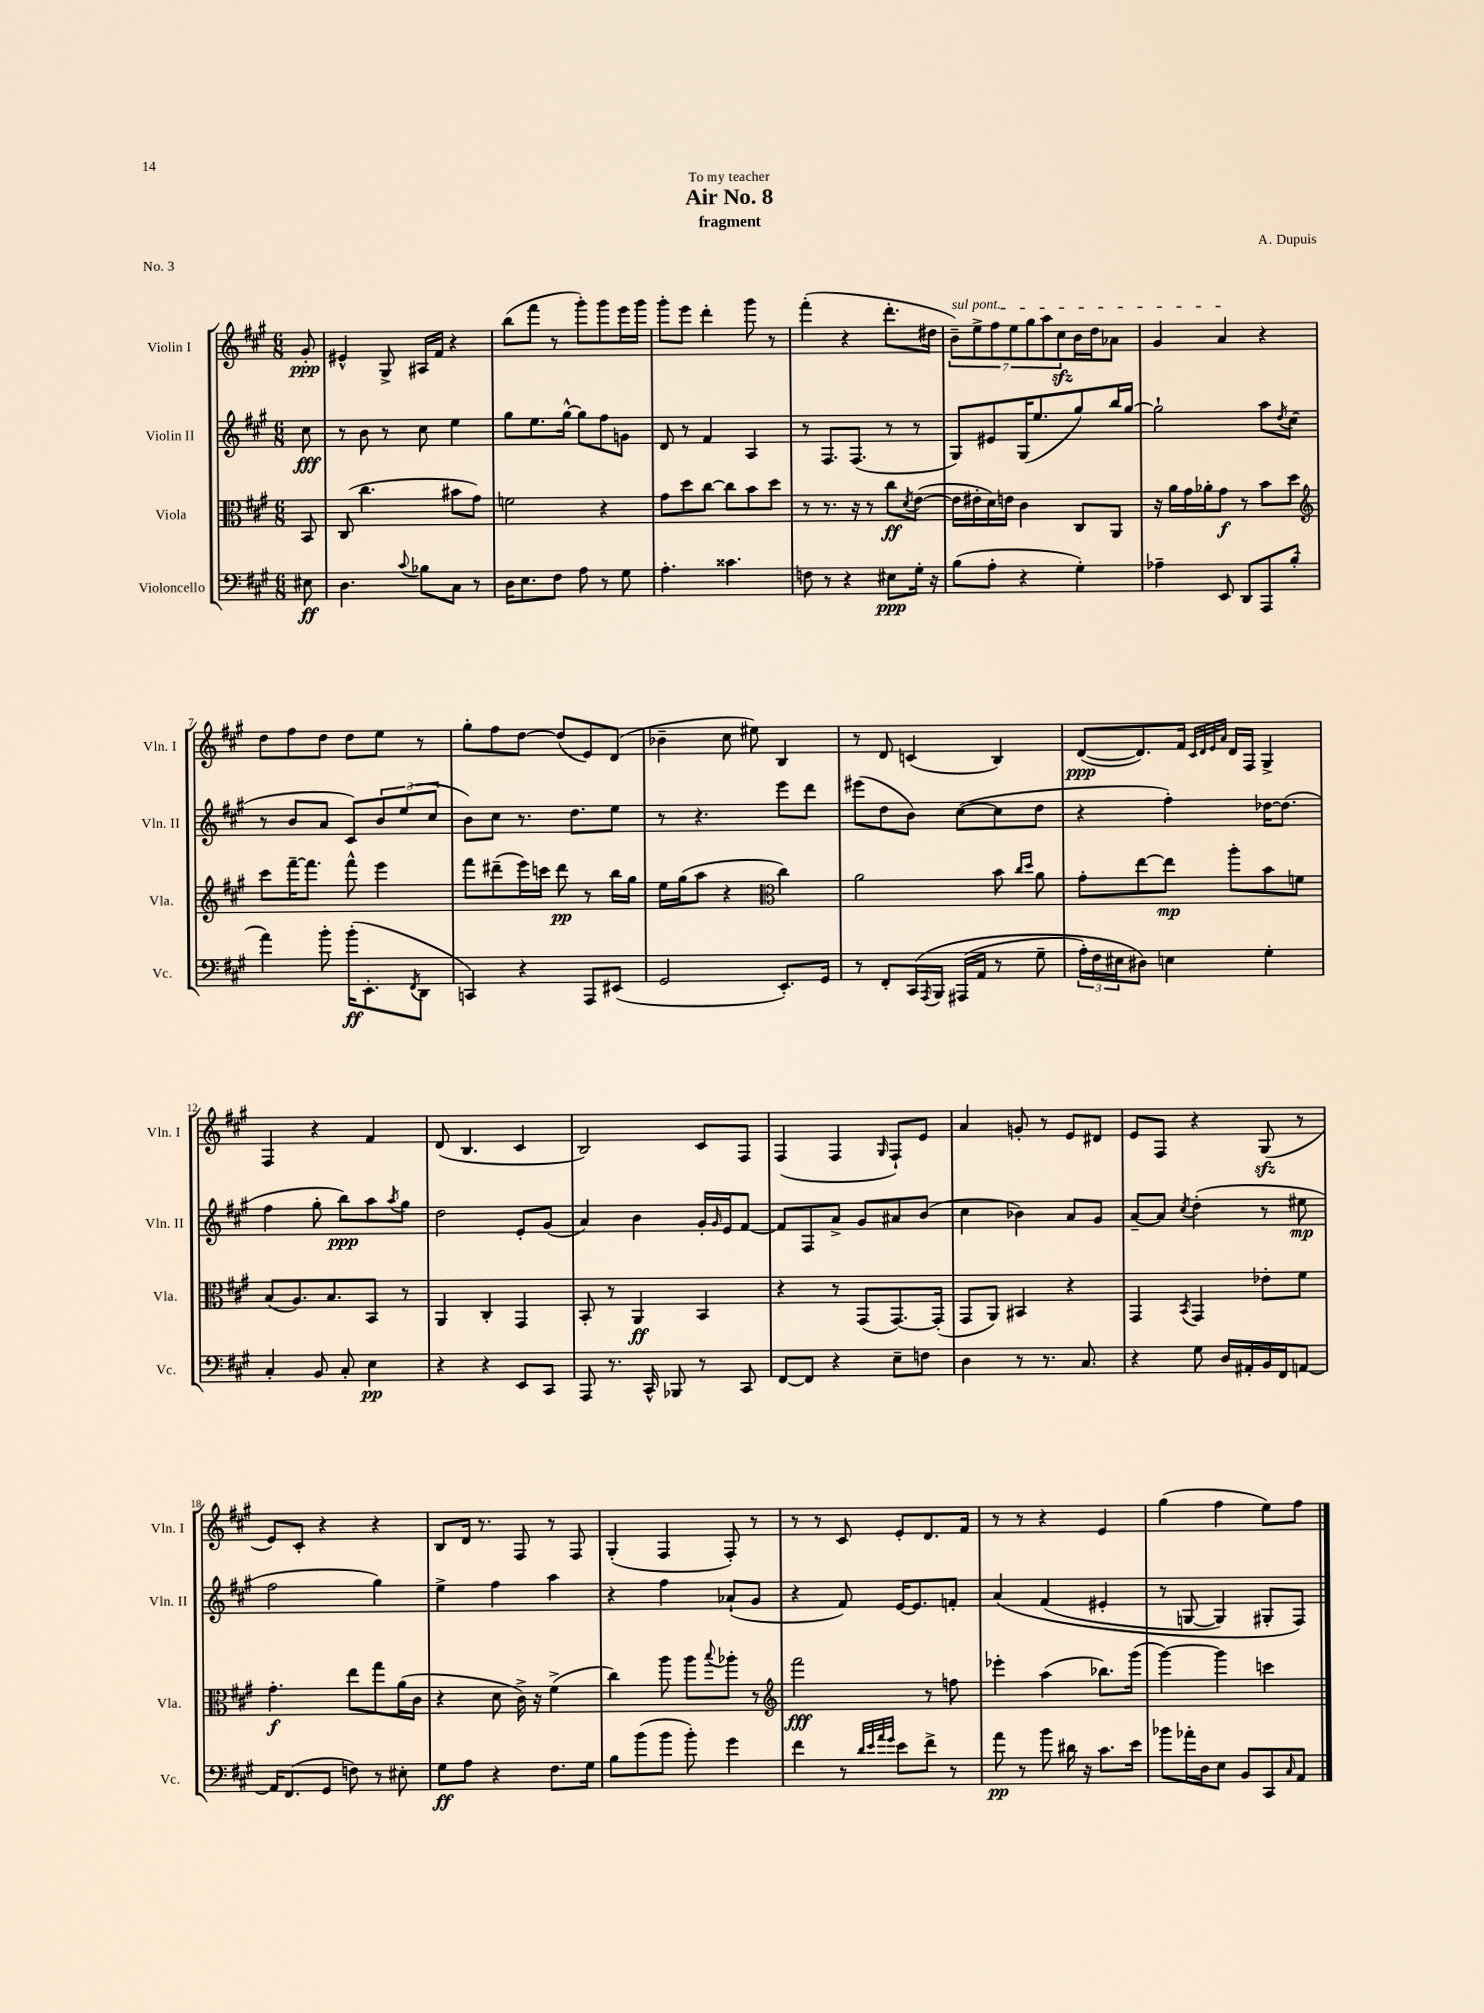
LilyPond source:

\header { title = "Air No. 8" composer = "A. Dupuis" subtitle = "fragment" dedication = "To my teacher" piece = "No. 3" }
<<
\new StaffGroup <<
\new Staff = "s0" \with { instrumentName = "Violin I" shortInstrumentName = "Vln. I" } {
    \clef treble \key a \major \numericTimeSignature \time 6/8 \partial 8
    gis'8-.\ppp |
    eis'4-^ gis8-> ais16 fis'16 r4 |
    b''8( fis'''8 r8 gis'''8-.) gis'''8 e'''16 gis'''16 |
    gis'''8-. e'''8 d'''4-. gis'''8 r8 |
    fis'''4-.( r4 d'''8.-. dis''16 |
    \tuplet 7/4 { \once \override TextSpanner.bound-details.left.text = \markup { \italic "sul pont." } b'8--\startTextSpan) e''8-> fis''8 e''8 gis''8 a''8 cis''8\sfz } b'16 d''16 aes'8 |
    gis'4 a'4\stopTextSpan r4 |
    d''8 fis''8 d''8 d''8 e''8 r8 |
    gis''8-. fis''8 d''8~ d''8( e'8) d'8( |
    bes'4-- cis''8 eis''8) b4 |
    r8 d'8 c'4( b4) |
    d'8~\ppp( d'8.) fis'16 \grace { cis'32 d'32 e'32 a'32 } d'16 fis16 gis4-> |
    fis4 r4 fis'4 |
    d'8( b4. cis'4 |
    b2) cis'8 fis8 |
    fis4( fis4 \grace { gis16 } fis8-!) e'8 |
    a'4 g'8-. r8 e'8 dis'8 |
    e'8 fis8 r4 gis8\sfz( r8 |
    e'8) cis'8-. r4 r4 |
    b8 d'16 r8. fis8 r8 fis8 |
    gis4-.( fis4 fis8-.) r8 |
    r8 r8 cis'8 e'8-. d'8. fis'16 |
    r8 r8 r4 e'4 |
    gis''4( fis''4 e''8) fis''8 \bar "|." |
}
\new Staff = "s1" \with { instrumentName = "Violin II" shortInstrumentName = "Vln. II" } {
    \clef treble \key a \major \numericTimeSignature \time 6/8 \partial 8
    cis''8\fff |
    r8 b'8 r8 cis''8 e''4 |
    gis''8 e''8. gis''16~-^ gis''8 fis''8 g'8 |
    d'8 r8 fis'4 a4 |
    r8 fis8. fis8.( r8 r8 |
    gis8) eis'8 gis16( e''8. gis''8) b''16 gis''16~ |
    gis''2-! a''8 \acciaccatura { d''8 } cis''8( |
    r8 b'8 a'8 cis'8) \tuplet 3/2 { b'8 e''8( cis''8 } |
    b'8) cis''8 r8. d''8. e''8 |
    r8 r4. e'''8 d'''8 |
    eis'''8( d''8 b'8) cis''8~( cis''8 d''8 |
    r4 fis''4-.) des''16~ des''8.( |
    fis''4 gis''8-. b''8\ppp) a''8 \acciaccatura { a''8 } gis''8 |
    d''2 e'8-. gis'8( |
    a'4) b'4 gis'16-. \grace { gis'16 } e'16 fis'8~ |
    fis'8 fis8 a'8-> gis'8 ais'8 b'8( |
    cis''4 bes'4) a'8 gis'8 |
    a'8~-- a'8 \acciaccatura { cis''8 } d''4-.( r8 eis''8\mp |
    fis''2 gis''4) |
    e''4-> fis''4 a''4 |
    r4 fis''4 aes'8-!( gis'8 |
    r4 fis'8) e'16~ e'8. f'8-. |
    a'4\( fis'4( eis'4-. |
    r8 g8~ g4) gis8-. fis8\) \bar "|." |
}
\new Staff = "s2" \with { instrumentName = "Viola" shortInstrumentName = "Vla." } {
    \clef alto \key a \major \numericTimeSignature \time 6/8 \partial 8
    b,8 |
    cis8( cis''4. bis'8 gis'8) |
    f'2 r4 |
    gis'8 d''8 cis''8~ cis''8 b'8 d''8 |
    r8 r8. r16 r8 cis''8\ff \acciaccatura { d'8 } e'8~( |
    e'16 eis'16-. d'16) e'16 cis'4 cis8 a,8 |
    r16 a'16 gis'16 aes'16-. gis'8\f r8 b'8 d''8 |
    \clef treble cis'''8 fis'''16~-- fis'''8. fis'''8-^ e'''4 |
    fis'''8 dis'''8--( e'''16) c'''16 dis'''8\pp r8 b''16 gis''16 |
    e''16 gis''16( a''8 r4 \clef alto cis''4) |
    a'2 b'8 \grace { cis''16 d''16 } a'8 |
    gis'8-. e''8~ e''8\mp a''8-. b'8 f'8 |
    b8( a8.) b8. b,8 r8 |
    a,4 cis4-. gis,4 |
    b,8-. r8 a,4\ff b,4 |
    r4 r8 gis,8( gis,8.~) gis,16-.( |
    gis,8 a,8) bis,4 r4 |
    gis,4 \acciaccatura { b,8 } gis,4 ees'8-. fis'8 |
    gis'4.-.\f e''8 gis''8 a'16( cis'16 |
    r4 d'8 cis'16->) r16 fis'4->( |
    cis''4) a''8 a''8 \appoggiatura { b''8 } aes''8-. r8 |
    \clef treble fis'''2\fff r8 f''8 |
    ees'''4-. a''4( bes''8.) gis'''16( |
    gis'''4~) gis'''4 c'''4 \bar "|." |
}
\new Staff = "s3" \with { instrumentName = "Violoncello" shortInstrumentName = "Vc." } {
    \clef bass \key a \major \numericTimeSignature \time 6/8 \partial 8
    eis8\ff |
    d4. \appoggiatura { cis'8 } bes8 cis8 r8 |
    d16 e8. fis8 a8 r8 gis8 |
    a4.-. cisis'4. |
    f8 r8 r4 eis8\ppp gis16-. r16 |
    b8( a8-. r4 gis4-.) |
    aes4-- e,8 d,8 a,,8 b8-.( |
    a'4) b'8-. b'16-.\ff( e,8.-. \acciaccatura { fis,8 } d,8 |
    c,4) r4 a,,8 eis,8( |
    gis,2 e,8.-.) gis,16 |
    r8 fis,8-. cis,16\( \acciaccatura { a,,8 } b,,16 ais,,16( a,16 r8 gis8-- |
    \tuplet 3/2 { a16-.) fis16 eis16 } dis8\) e4 gis4-. |
    cis4-. b,8 cis8-. e4\pp |
    r4 r4 e,8 cis,8 |
    a,,8 r8. cis,16-^ bes,,8 r8 cis,8 |
    fis,8~ fis,8 r4 e8-- f8 |
    d4 r8 r8. cis8. |
    r4 gis8 d16 ais,16-. b,16 fis,16 a,8~ |
    a,16 fis,8.( gis,8 f8) r8 eis8-. |
    gis8\ff a8 r4 fis8. gis16 |
    b8 b'8( b'8 b'8-.) gis'4 |
    fis'4 r8 \grace { d'32 e'32 a'32 gis'32 } e'8 fis'8-> r8 |
    a'8\pp r8 b'8 dis'16 r16 cis'8. e'16 |
    bes'8 aes'16-. d16 e8 b,8 cis,8 \grace { cis16 } a,8 \bar "|." |
}
>>
>>
